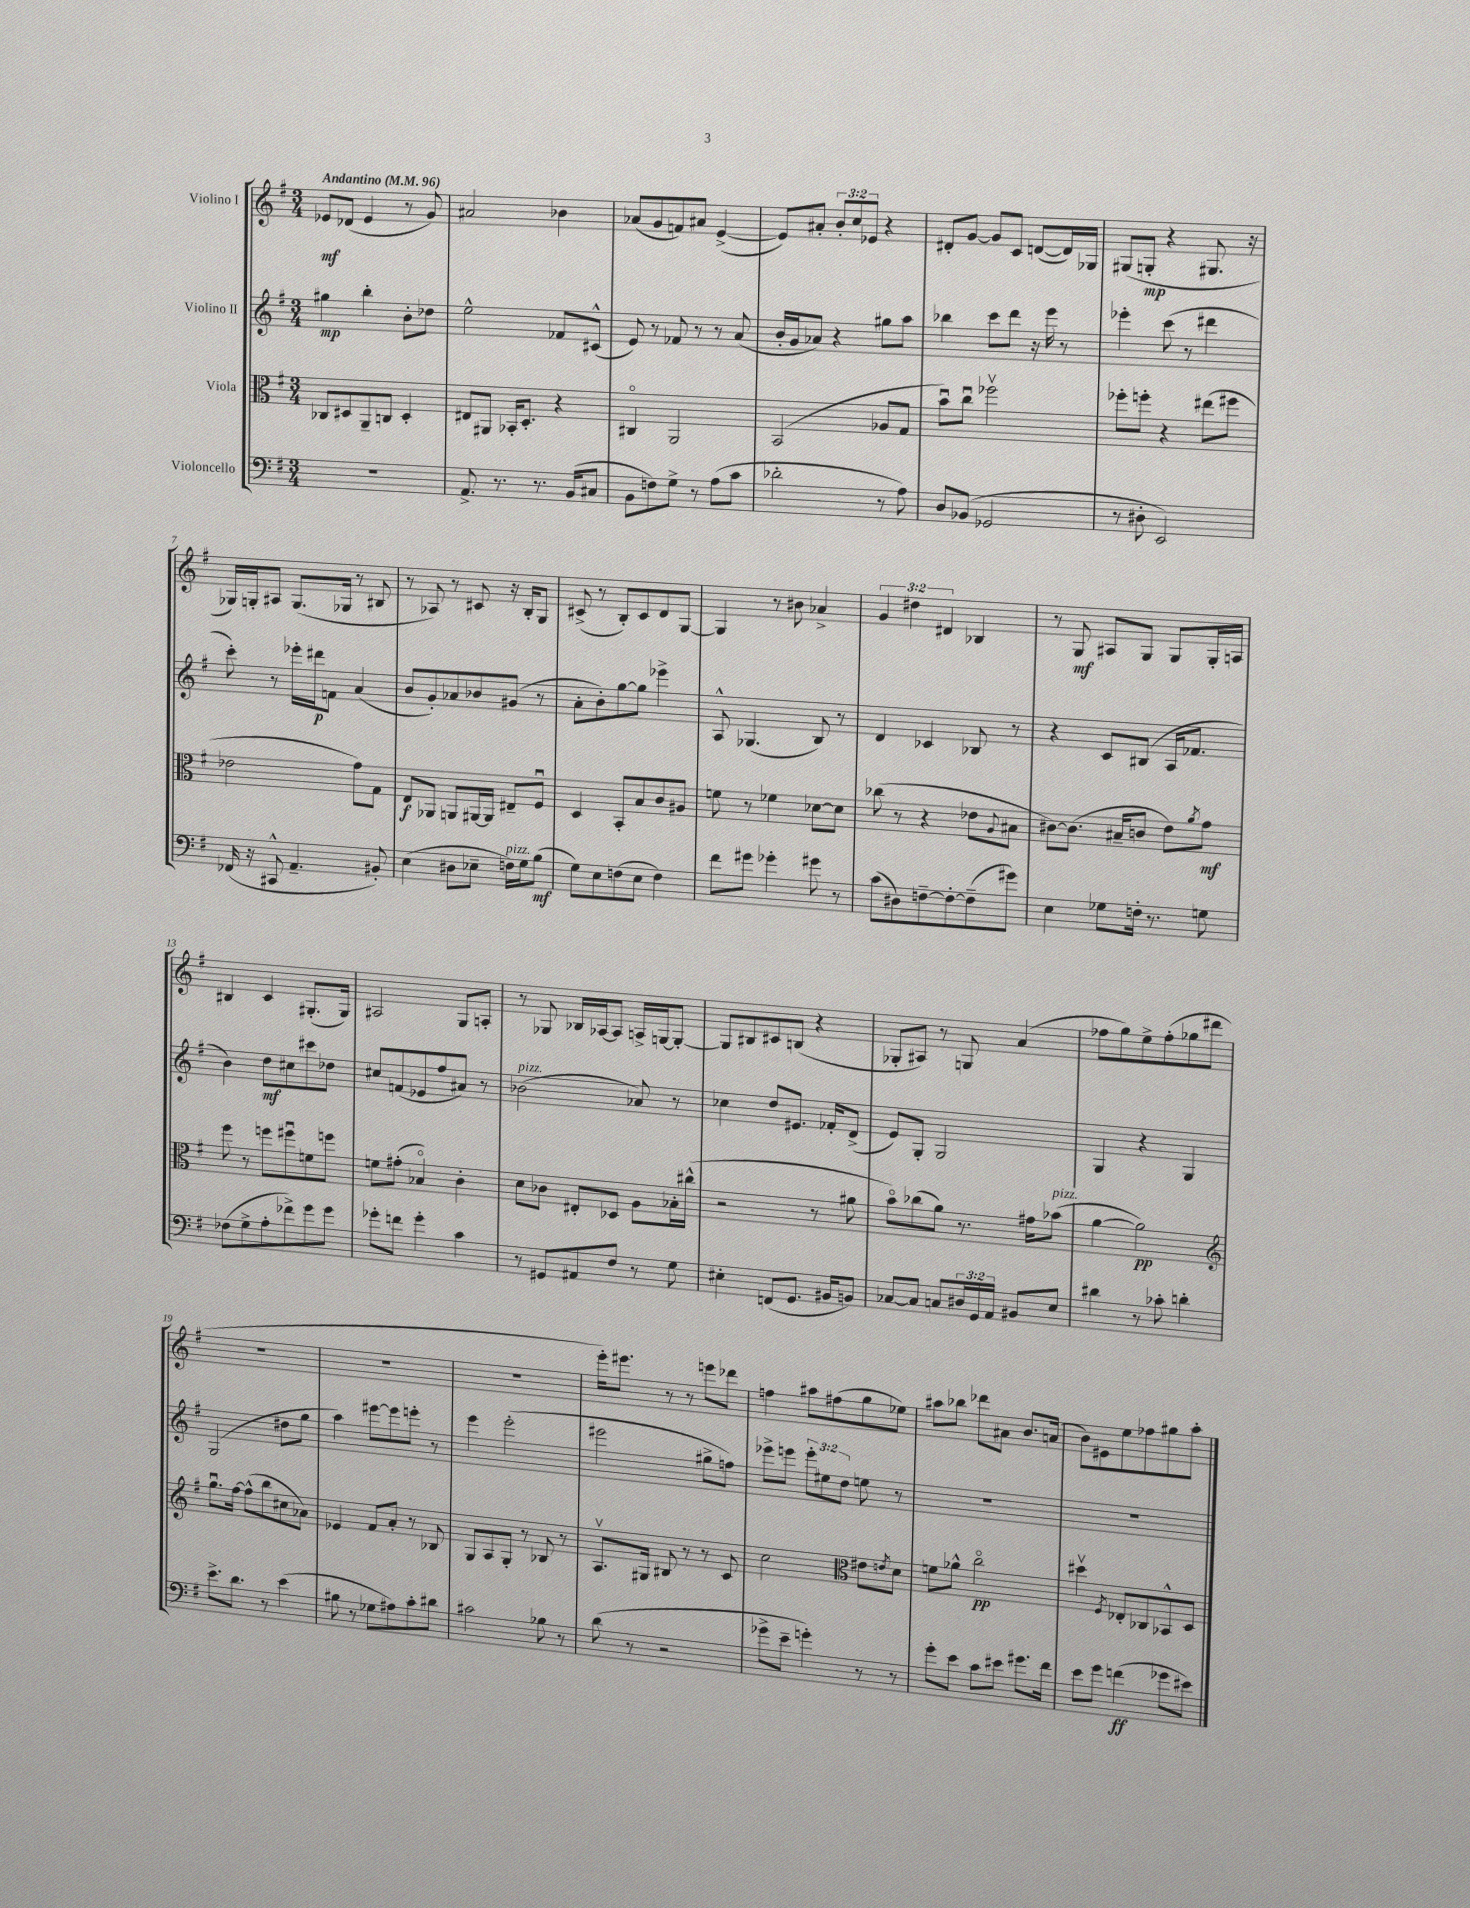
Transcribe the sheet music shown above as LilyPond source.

<<
\new StaffGroup <<
\new Staff = "s0" \with { instrumentName = "Violino I" } {
    \clef treble \key g \major \numericTimeSignature \time 3/4 \override Staff.TupletNumber.text = #tuplet-number::calc-fraction-text \tempo "Andantino" 4 = 96
    ees'8\mf des'8( ees'4 r8 g'8) |
    ais'2 bes'4 |
    aes'8( g'8 f'8) ais'8 e'4~->( |
    e'8) ais'8-. \tuplet 3/2 { b'8-. c''8 ees'8 } r4 |
    dis'8-. g'8~ g'8 c'8 d'8~( d'16) ges16 |
    gis8( g8-.\mp r4 gis8. r16 |
    ges16) g16-. ais8 g8.( ges16 r8 bis8 |
    r8 aes8) r8 cis'8 r16 b16-. g8 |
    cis'8->( r8 b8-.) cis'8 d'8 g8~ |
    g4 r8 bis'8 aes'4-> |
    \tuplet 3/2 { g'4 dis''4 dis'4 } bes4 |
    r8 g8\mf ais8 g8 g8 g16-. a16 |
    bis4 c'4 gis8.-.( gis16) |
    ais2 g8 a8-. |
    r8 ges8 bes16 aes16~ aes8 a16-> g16~ g8~-. |
    g8 bis8 cis'8 b8( r4 |
    ges8-. ais8) r8 g8 a'4( |
    fes''8 g''8) e''8-> fes''8-.( ges''8 dis'''8 |
    R2. |
    R2. |
    R2. |
    e'''16-.) eis'''8. r8 r8 e'''8 des'''8 |
    f''4 ais''8 fis''8( g''8 ees''8) |
    ais''8 bes''8 des'''8 ais'8 b'8. a'16( |
    b'8) eis'8 e''8 fes''8 gis''8 a''8-. \bar "|." |
}
\new Staff = "s1" \with { instrumentName = "Violino II" } {
    \clef treble \key g \major \numericTimeSignature \time 3/4 \override Staff.TupletNumber.text = #tuplet-number::calc-fraction-text
    gis''4\mp b''4-. b'8-. des''8 |
    e''2-^ fes'8 cis'8-^( |
    e'8) r8 fes'8 r8 r8 a'8( |
    b'16-. g'16 aes'8) r4 gis''8 a''8 |
    bes''4 c'''8 d'''8 r16 e'''16 r8 |
    ees'''4-. c'''8( r8 dis'''4 |
    c'''8-.) r8 ees'''16-. dis'''16\p f'8 a'4( |
    b'8 g'8-.) aes'8 bes'8 gis'8( r8 |
    a'8-. b'8-.) g''8~ g''8 ees'''4-> |
    a8-^ ges4.( b8) r8 |
    d'4 ces'4 bes8 r8 |
    r4 c'8 bis8( a16 fes'8. |
    b'4) d''8\mf cis''8 cis'''8 des''8 |
    cis''8 f'8( ees'8 fis''8 ais'8) r8 |
    bes'2^\markup { \italic "pizz." }( aes'8) r8 |
    ces''4 d''8 eis'8. fes'16-. d'8->( |
    e'8) g8-. g2 |
    g4 r4 g4 |
    g2( dis''8 g''8 |
    a''4) eis'''8~ eis'''8 e'''8-. r8 |
    e'''4 e'''2-.( |
    eis'''2 gis''8-> f''8) |
    ees'''8-> e'''8 \tuplet 3/2 { e'''8-. eis''8 d''8 } e''8 r8 |
    R2. |
    R2. \bar "|." |
}
\new Staff = "s2" \with { instrumentName = "Viola" } {
    \clef alto \key g \major \numericTimeSignature \time 3/4
    ces8 dis8 a,8-- c8 dis4-. |
    eis8 ais,8 bes,16-. d8.-. r4 |
    cis4\flageolet a,2 |
    b,2( aes8 g8 |
    b'8\downbow) c''8\downbow fes''2\upbow |
    fes''8-. f''8-. r4 eis''8( fis''8 |
    ees'2 g'8) g8 |
    e8\f aes,8 a,8 ais,16~ ais,16 eis8-- fis8\downbow |
    d4 b,8-. b8 c'8 ais8 |
    f'8 r8 fes'4 des'8~ des'8 |
    ces''8( r8 r4 ees'8 \appoggiatura { a8 } bis8 |
    cis'8~) cis'8.( bis16-- c'8 e'8) \acciaccatura { a'8 } g'8\mf |
    fis''8 r8 f''8 fis''8\downbow f'8 f''8 |
    f'8 gis'8-.( bes4\flageolet) c'4-. |
    d'8 ces'8 eis8-. des8 a8 bes16-. cis''16-^( |
    r2 r8 ais'8 |
    b'8\flageolet) ces''8( a'8) r8. gis'16 bes'8^\markup { \italic "pizz." }( |
    a'4~ a'2\pp) |
    \clef treble g''8.\downbow fis''16~ fis''8-^( b''8 cis''8 aes'8) |
    ees'4 fis'8 a'8-. r8 bes8 |
    g8 a8 g8-. r8 bes8 r8 |
    a8.\upbow gis16 bis8 r8 r8 c'8 |
    c''2 \clef alto eis'8 \acciaccatura { e'8 } d'8 |
    f'8 aes'8-^ c''2\flageolet\pp |
    dis''4\upbow \acciaccatura { fis8 } ees8-. ces8 bes,8-^ d8 \bar "|." |
}
\new Staff = "s3" \with { instrumentName = "Violoncello" } {
    \clef bass \key g \major \numericTimeSignature \time 3/4 \override Staff.TupletNumber.text = #tuplet-number::calc-fraction-text
    R2. |
    a,8.-> r8. r8. b,16( cis8 |
    b,8 f8) g8-> r8 a8( c'8 |
    des'2-. r8 a8) |
    d8 bes,8( ges,2 |
    r8 dis8-. e,2) |
    fes,16( r16 cis,8-^ a,4.-- bis,8-.) |
    e4( dis8 ees8-- f16^\markup { \italic "pizz." }) g16 b8\mf( |
    g8) e8 f8( e8 f4) |
    fis'8 gis'8 ges'4-. gis'8 r8 |
    c'8( dis8) f8~-- f8~-. f8--( gis'8) |
    e4 ges8 f16-. r8. g8 |
    fes8( g8-> a8-. fes'8->) g'8 g'8 |
    ges'8-. f'8 ges'4-. c'4 |
    r8 gis,8 ais,8 fis8 r8 g8 |
    eis4-. f,8( g,8. bis,16 b,8) |
    ces8~ ces8 c8 \tuplet 3/2 { dis16 g,16 a,16 } bis,8 e8 |
    dis'4 r8 ces'8-. d'4-. |
    e'8.-> d'8. r8 e'4( |
    bis8 r8 ges8 ais8) c'8-. dis'8 |
    cis'2 bes8 r8 |
    d'8( r8 r2 |
    ges'8-> e'8-- g'4-.) r8 r8 |
    g'8-. e'8 c'8 eis'8 gis'8. fis'16 |
    e'8 g'8 f'4\ff( ges'8 eis'8) \bar "|." |
}
>>
>>
